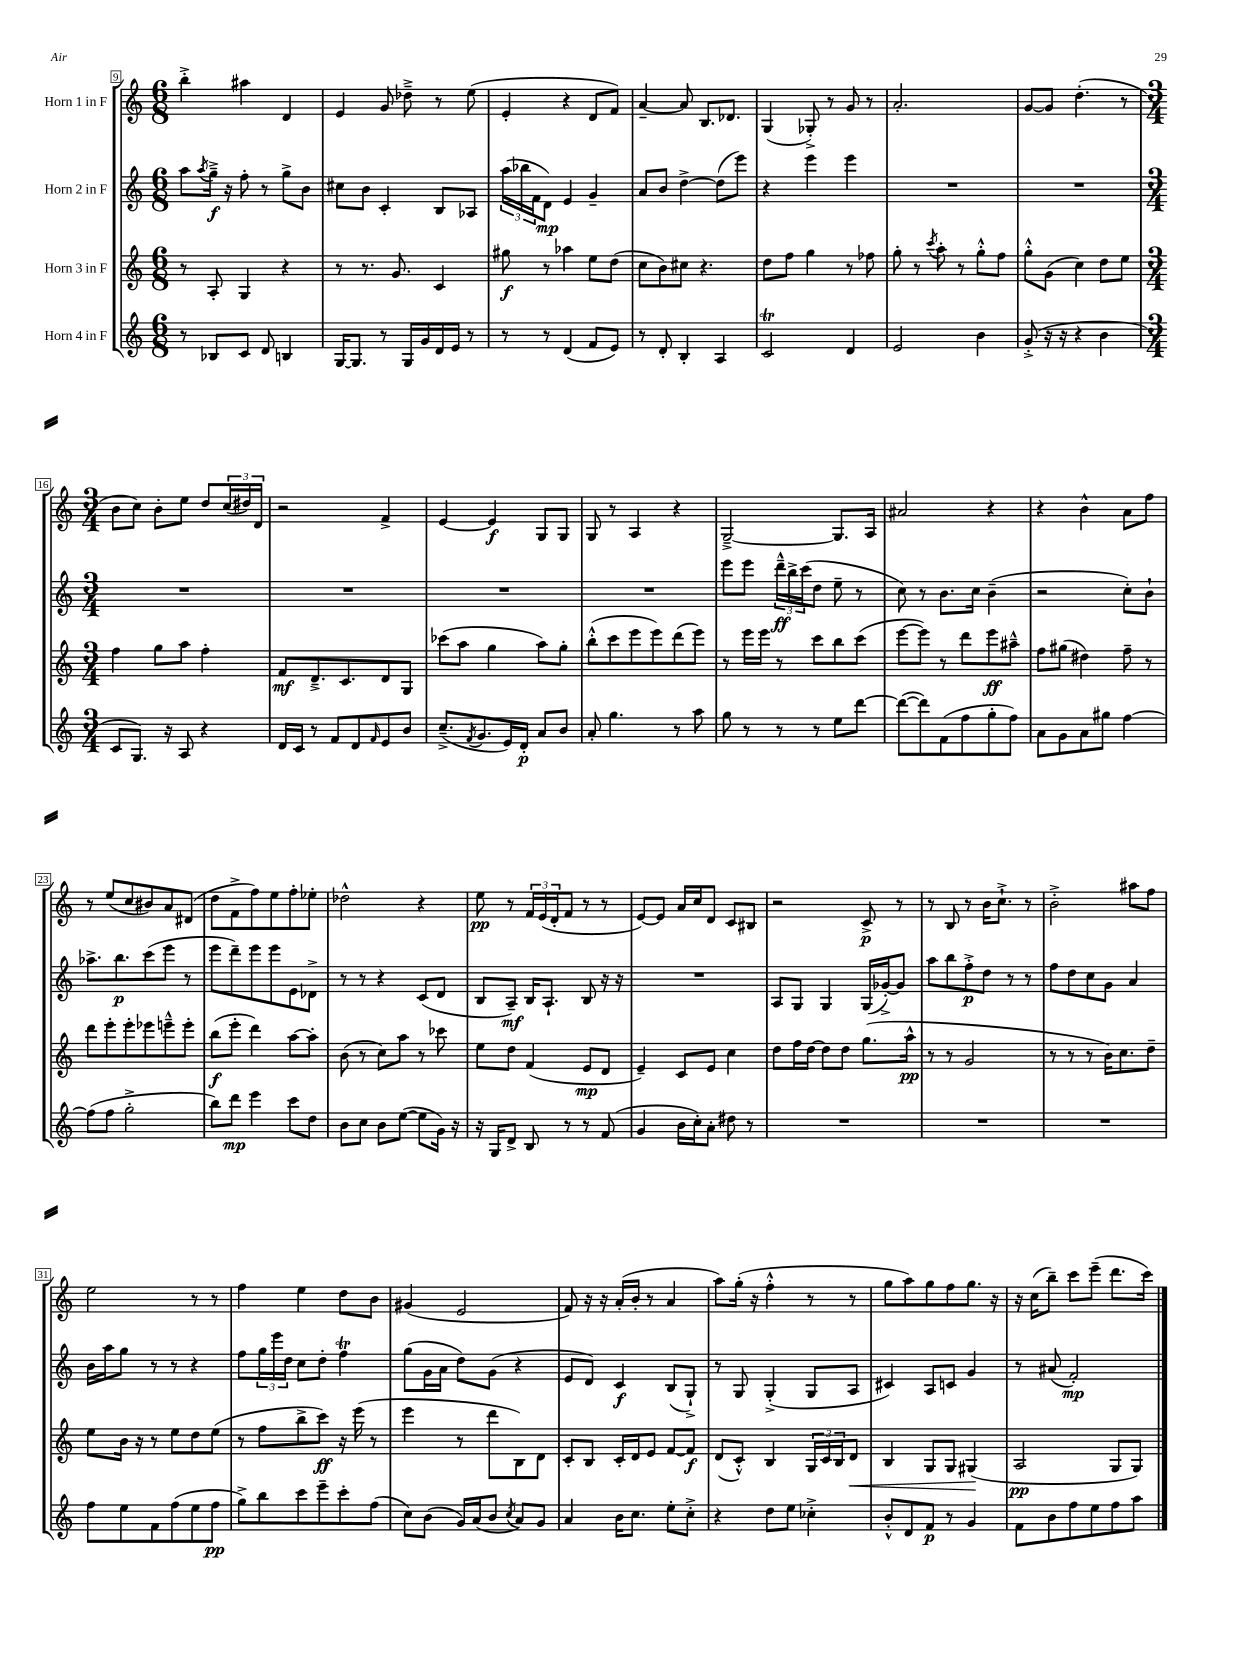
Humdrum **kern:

**kern	**dynam	**kern	**dynam	**kern	**dynam	**kern	**dynam
*part4	*part4	*part3	*part3	*part2	*part2	*part1	*part1
*staff4	*staff4	*staff3	*staff3	*staff2	*staff2	*staff1	*staff1
*I"Horn 4 in F	*	*I"Horn 3 in F	*	*I"Horn 2 in F	*	*I"Horn 1 in F	*
*clefG2	*	*clefG2	*	*clefG2	*	*clefG2	*
*k[]	*	*k[]	*	*k[]	*	*k[]	*
*M6/8	*	*M6/8	*	*M6/8	*	*M6/8	*
=9	=9	=9	=9	=9	=9	=9	=9
8r	.	8r	.	8aa\L	.	4bb'^\	.
.	.	.	.	8qaa/	.	.	.
8B-X/L	.	8A'/	.	16gg~^\Jk	f	.	.
.	.	.	.	16r	.	.	.
8c/J	.	4G/	.	8ff'\	.	4aa#X\	.
8d/	.	.	.	8r	.	.	.
4Bn/	.	4r	.	8gg^\L	.	4d/	.
.	.	.	.	8b\J	.	.	.
=10	=10	=10	=10	=10	=10	=10	=10
[16G/KL	.	8r	.	8cc#X\L	.	4e/	.
8.G/J]	.	.	.	.	.	.	.
.	.	8.r	.	8b\J	.	.	.
8r	.	.	.	4c'/	.	8g/	.
.	.	8.g/	.	.	.	.	.
16G/LL	.	.	.	.	.	8dd-X~^\	.
16g/	.	.	.	.	.	.	.
16d/	.	4c/	.	8B/L	.	8r	.
16e/JJ	.	.	.	.	.	.	.
8r	.	.	.	8A-X/J	.	(8ee\	.
=11	=11	=11	=11	=11	=11	=11	=11
8r	.	8gg#X\	f	(24aa\LL	.	4e'/	.
.	.	.	.	24bb-X\	.	.	.
.	.	.	.	24f\J	.	.	.
8r	.	8r	.	8d\J)	mp	.	.
(4d/	.	4aa-X\	.	4e/	.	4r	.
8f/L	.	8ee\L	.	4g~/	.	8d/L	.
8e/J)	.	(8dd\J	.	.	.	8f/J)	.
=12	=12	=12	=12	=12	=12	=12	=12
8r	.	8cc\L	.	8a/L	.	[4a~/	.
8d'/	.	8b\)	.	8b/J	.	.	.
4B'/	.	8cc#X\J	.	[4dd^\	.	8a/]	.
.	.	4.r	.	.	.	8.B/L	.
4A/	.	.	.	(8dd\L]	.	.	.
.	.	.	.	.	.	8.d-X/J	.
.	.	.	.	8eee\J)	.	.	.
=13	=13	=13	=13	=13	=13	=13	=13
2cT/	.	8dd\L	.	4r	.	(4G/	.
.	.	8ff\J	.	.	.	.	.
.	.	4gg\	.	4eee\	.	8G-X'^/)	.
.	.	.	.	.	.	8r	.
4d/	.	8r	.	4eee\	.	8g/	.
.	.	8ff-X\	.	.	.	8r	.
=14	=14	=14	=14	=14	=14	=14	=14
2e/	.	8gg'\	.	2.r	.	2.a'/	.
.	.	8r	.	.	.	.	.
.	.	8qccc/	.	.	.	.	.
.	.	8aa'\	.	.	.	.	.
.	.	8r	.	.	.	.	.
4b\	.	8gg'^^\L	.	.	.	.	.
.	.	8ff\J	.	.	.	.	.
=15	=15	=15	=15	=15	=15	=15	=15
(8g'^/	.	8gg'^^\L	.	2.r	.	[8g/L	.
16r	.	(8g\J	.	.	.	8g/J]	.
16r	.	.	.	.	.	.	.
4r	.	4cc\)	.	.	.	(4.dd'\	.
4b\	.	8dd\L	.	.	.	.	.
.	.	8ee\J	.	.	.	8r	.
!!LO:LB:g=z
=16	=16	=16	=16	=16	=16	=16	=16
*M3/4	*	*M3/4	*	*M3/4	*	*M3/4	*
8c/L	.	4ff\	.	2.r	.	8b\L	.
8.G/J)	.	.	.	.	.	8cc\J)	.
.	.	8gg\L	.	.	.	8b'\L	.
16r	.	.	.	.	.	.	.
8A/	.	8aa\J	.	.	.	8ee\J	.
4r	.	4ff'\	.	.	.	8dd/L	.
.	.	.	.	.	.	(24cc/L	.
.	.	.	.	.	.	24dd#X/)	.
.	.	.	.	.	.	24d/JJ	.
=17	=17	=17	=17	=17	=17	=17	=17
16d/LL	.	8f/L	mf	2.r	.	2r	.
16c/JJ	.	.	.	.	.	.	.
8r	.	8.d~^/	.	.	.	.	.
8f/L	.	.	.	.	.	.	.
.	.	8.c/	.	.	.	.	.
8d/	.	.	.	.	.	.	.
16qqf/	.	.	.	.	.	.	.
8e/	.	8d/	.	.	.	4f^/	.
8b/J	.	8G/J	.	.	.	.	.
=18	=18	=18	=18	=18	=18	=18	=18
(8.cc~^/L	.	(8ccc-X\L	.	2.r	.	[4e/	.
.	.	8aa\J	.	.	.	.	.
8qf/	.	.	.	.	.	.	.
8.g/	.	.	.	.	.	.	.
.	.	4gg\	.	.	.	4e/]	f
16e/L)	.	.	.	.	.	.	.
16d'/JJ	p	.	.	.	.	.	.
8a/L	.	8aa\L)	.	.	.	8G/L	.
8b/J	.	8gg'\J	.	.	.	8G/J	.
=19	=19	=19	=19	=19	=19	=19	=19
8a'/	.	(8bb'^^\L	.	2.r	.	8G/	.
4.gg\	.	8ccc\	.	.	.	8r	.
.	.	8eee\	.	.	.	4A/	.
.	.	8eee\)	.	.	.	.	.
8r	.	(8ddd\	.	.	.	4r	.
8aa\	.	8eee\J)	.	.	.	.	.
=20	=20	=20	=20	=20	=20	=20	=20
8gg\	.	8r	.	8eee\L	.	[2G~^/	.
8r	.	16eee\LL	.	8eee\J	.	.	.
.	.	16eee\JJ	.	.	.	.	.
8r	.	8r	.	24ddd~^^\LL	ff	.	.
.	.	.	.	24bb^\	.	.	.
.	.	.	.	(24ccc\J	.	.	.
8r	.	8ccc\L	.	8dd\J	.	.	.
8ee\L	.	8bb\	.	8ee~\	.	8.G/L]	.
[8ddd\J	.	(8ccc\J	.	8r	.	.	.
.	.	.	.	.	.	16A/Jk	.
=21	=21	=21	=21	=21	=21	=21	=21
(8ddd\L_	.	[8eee\L	.	8cc\)	.	2a#X/	.
8ddd\])	.	8eee\J])	.	8r	.	.	.
(8f\	.	8r	.	8.b\L	.	.	.
8ff\	.	8ddd\L	.	.	.	.	.
.	.	.	.	16cc\Jk	.	.	.
8gg'\	.	8eee\	ff	(4b~\	.	4r	.
8ff\J)	.	8aa#X~^^\J	.	.	.	.	.
=22	=22	=22	=22	=22	=22	=22	=22
8a\L	.	8ff\L	.	2r	.	4r	.
8g\	.	(8gg#X\J	.	.	.	.	.
8a\	.	4dd#X\)	.	.	.	4b^^\	.
8gg#X\J	.	.	.	.	.	.	.
[4ff\	.	8ff~\	.	8cc'\L)	.	8a\L	.
.	.	8r	.	8b`\J	.	8ff\J	.
!!LO:LB:g=z
=23	=23	=23	=23	=23	=23	=23	=23
(8ff\L]	.	8ddd\L	.	8.aa-X^\L	.	8r	.
8ff\J	.	8eee'\	.	.	.	(8ee/L	.
.	.	.	.	8.bb\	p	.	.
2gg'^\	.	8eee'\	.	.	.	8cc/	.
.	.	8eee-X\	.	(8ccc\	.	8b#X/)	.
.	.	8eeen~^^\	.	8eee\J	.	8a/	.
.	.	8eee'\J	.	8r	.	(8d#X/J	.
=24	=24	=24	=24	=24	=24	=24	=24
8bb\L)	.	(8bb\L	f	8eee\L	.	8dd\L	.
8ddd\J	mp	8eee'\J	.	8ddd~\)	.	8f^\	.
4eee\	.	4ddd\)	.	8eee\	.	8ff\)	.
.	.	.	.	8eee\	.	8ee\	.
8ccc\L	.	[8aa\L	.	8e\	.	8ff'\	.
8dd\J	.	8aa'\J]	.	8d-X^\J	.	8ee-X'\J	.
=25	=25	=25	=25	=25	=25	=25	=25
8b\L	.	(8b\	.	8r	.	2dd-X^^\	.
8cc\J	.	8r	.	8r	.	.	.
8b\L	.	8cc\L)	.	4r	.	.	.
([8ee\J	.	8aa\J	.	.	.	.	.
8ee\L]	.	8r	.	(8c/L	.	4r	.
16g\Jk)	.	8ccc-X\	.	8d/J	.	.	.
16r	.	.	.	.	.	.	.
=26	=26	=26	=26	=26	=26	=26	=26
16r	.	8ee\L	.	8B/L	.	8ee\	pp
16G/KL	.	.	.	.	.	.	.
8d^/J	.	8dd\J	.	8A~/J)	mf	8r	.
8B/	.	(4f/	.	16B/KL	.	24f/LL	.
.	.	.	.	.	.	(24e/	.
.	.	.	.	8.A`/J	.	.	.
.	.	.	.	.	.	24d'/J	.
8r	.	.	.	.	.	8f/J	.
8r	.	8e/L	mp	8B/	.	8r	.
(8f/	.	8d/J	.	16r	.	8r	.
.	.	.	.	16r	.	.	.
=27	=27	=27	=27	=27	=27	=27	=27
4g/	.	4e~/)	.	2.r	.	[8e/L)	.
.	.	.	.	.	.	8e/J]	.
16b\LL	.	8c/L	.	.	.	16a/LL	.
16cc'\J)	.	.	.	.	.	16cc/J	.
8a'\J	.	8e/J	.	.	.	8d/J	.
8dd#X\	.	4cc\	.	.	.	8c/L	.
8r	.	.	.	.	.	8B#X/J	.
=28	=28	=28	=28	=28	=28	=28	=28
2.r	.	8dd\L	.	8A/L	.	2r	.
.	.	16ff\L	.	8G/J	.	.	.
.	.	[16dd\JJ	.	.	.	.	.
.	.	8dd\L]	.	4G/	.	.	.
.	.	8dd\J	.	.	.	.	.
.	.	(8.gg\L	.	(16G/LL	.	8c^/	p
.	.	.	.	[16g-X'^/J)	.	.	.
.	.	.	.	8g-/J]	.	8r	.
.	.	16aa^^\Jk	pp	.	.	.	.
=29	=29	=29	=29	=29	=29	=29	=29
2.r	.	8r	.	8aa\L	.	8r	.
.	.	8r	.	8bb\	.	8B/	.
.	.	2g/	.	8ff'^\	p	8r	.
.	.	.	.	8dd\J	.	16b\KL	.
.	.	.	.	.	.	8.cc`^\J	.
.	.	.	.	8r	.	.	.
.	.	.	.	8r	.	8r	.
=30	=30	=30	=30	=30	=30	=30	=30
2.r	.	8r	.	8ff\L	.	2b'^\	.
.	.	8r	.	8dd\	.	.	.
.	.	8r	.	8cc\	.	.	.
.	.	16b\KL)	.	8g\J	.	.	.
.	.	8.cc\	.	.	.	.	.
.	.	.	.	4a/	.	8aa#X\L	.
.	.	8dd~\J	.	.	.	8ff\J	.
!!LO:LB:g=z
=31	=31	=31	=31	=31	=31	=31	=31
8ff\L	.	8ee\L	.	16b\LL	.	2ee\	.
.	.	.	.	16aa\J	.	.	.
8ee\	.	16b\Jk	.	8gg\J	.	.	.
.	.	16r	.	.	.	.	.
8f\	.	8r	.	8r	.	.	.
(8ff\	.	8ee\L	.	8r	.	.	.
8ee\	.	8dd\	.	4r	.	8r	.
8ff\J	pp	(8ee\J	.	.	.	8r	.
=32	=32	=32	=32	=32	=32	=32	=32
8gg^\L)	.	8r	.	8ff\L	.	4ff\	.
8bb\	.	8ff\L	.	24gg\L	.	.	.
.	.	.	.	24eee\	.	.	.
.	.	.	.	24dd\JJ	.	.	.
8ccc\	.	8bb^\	.	8cc\L	.	4ee\	.
8eee~\	.	8ccc\J)	ff	8dd'\J	.	.	.
8ccc'\	.	16r	.	4ffT\	.	8dd\L	.
.	.	(16eee\	.	.	.	.	.
(8ff\J	.	8r	.	.	.	8b\J	.
=33	=33	=33	=33	=33	=33	=33	=33
8cc\L)	.	4eee\	.	(8gg\L	.	(4g#X/	.
(8b\J	.	.	.	16g\L	.	.	.
.	.	.	.	16a\JJ	.	.	.
16g/LL)	.	8r	.	8dd\L)	.	2e/	.
(16a/J	.	.	.	.	.	.	.
8b/J	.	8ddd\L	.	(8g\J	.	.	.
8qcc/	.	.	.	.	.	.	.
8a/L)	.	8B\)	.	4r	.	.	.
8g/J	.	8d\J	.	.	.	.	.
=34	=34	=34	=34	=34	=34	=34	=34
4a/	.	8c'/L	.	8e/L	.	8f/)	.
.	.	8B/J	.	8d/J)	.	16r	.
.	.	.	.	.	.	16r	.
16b\KL	.	16c'/LL	.	4c/	f	(16a'/LL	.
8.cc\J	.	16d/J	.	.	.	16b'/JJ	.
.	.	8e/J	.	.	.	8r	.
8ee'\L	.	[8f/L	.	(8B/L	.	4a/	.
8cc'^\J	.	8f/J]	f	8G`^/J)	.	.	.
=35	=35	=35	=35	=35	=35	=35	=35
4r	.	(8d/L	.	8r	.	8aa\L)	.
.	.	8c'^^/J)	.	8G/	.	(16gg'\Jk	.
.	.	.	.	.	.	16r	.
8dd\L	.	4B/	.	(4G'^/	.	4ff'^^\	.
8ee\J	.	.	.	.	.	.	.
4cc-X'^\	.	24G/LL	.	8G/L	.	8r	.
.	.	24c/	.	.	.	.	.
.	.	24B/J	.	.	.	.	.
!	!	!	!LO:HP:b	!	!	!	!
.	.	8d/J	<	8A/J	.	8r	.
=36	=36	=36	=36	=36	=36	=36	=36
8b'^^/L	.	4B/	.	4c#X/)	.	8gg\L	.
8d/	.	.	.	.	.	8aa\)	.
8f/J	p	8G/L	.	8A/L	.	8gg\	.
8r	.	8G/J	.	8cn/J	.	8ff\	.
4g/	.	(4G#X/	.	4g/	.	8.gg\J	.
.	.	.	.	.	.	16r	.
.	.	.	[	.	.	.	.
=37	=37	=37	=37	=37	=37	=37	=37
8f\L	.	2A/	pp	8r	.	16r	.
.	.	.	.	.	.	(16cc\KL	.
8b\	.	.	.	(8a#X/	.	8bb~\J)	.
8ff\	.	.	.	2f'/)	mp	8ccc\L	.
8ee\	.	.	.	.	.	(8eee~\J	.
8ff\	.	8G/L	.	.	.	8.ddd\L	.
8aa\J	.	8G/J)	.	.	.	.	.
.	.	.	.	.	.	16ccc\Jk)	.
==	==	==	==	==	==	==	==
*-	*-	*-	*-	*-	*-	*-	*-
